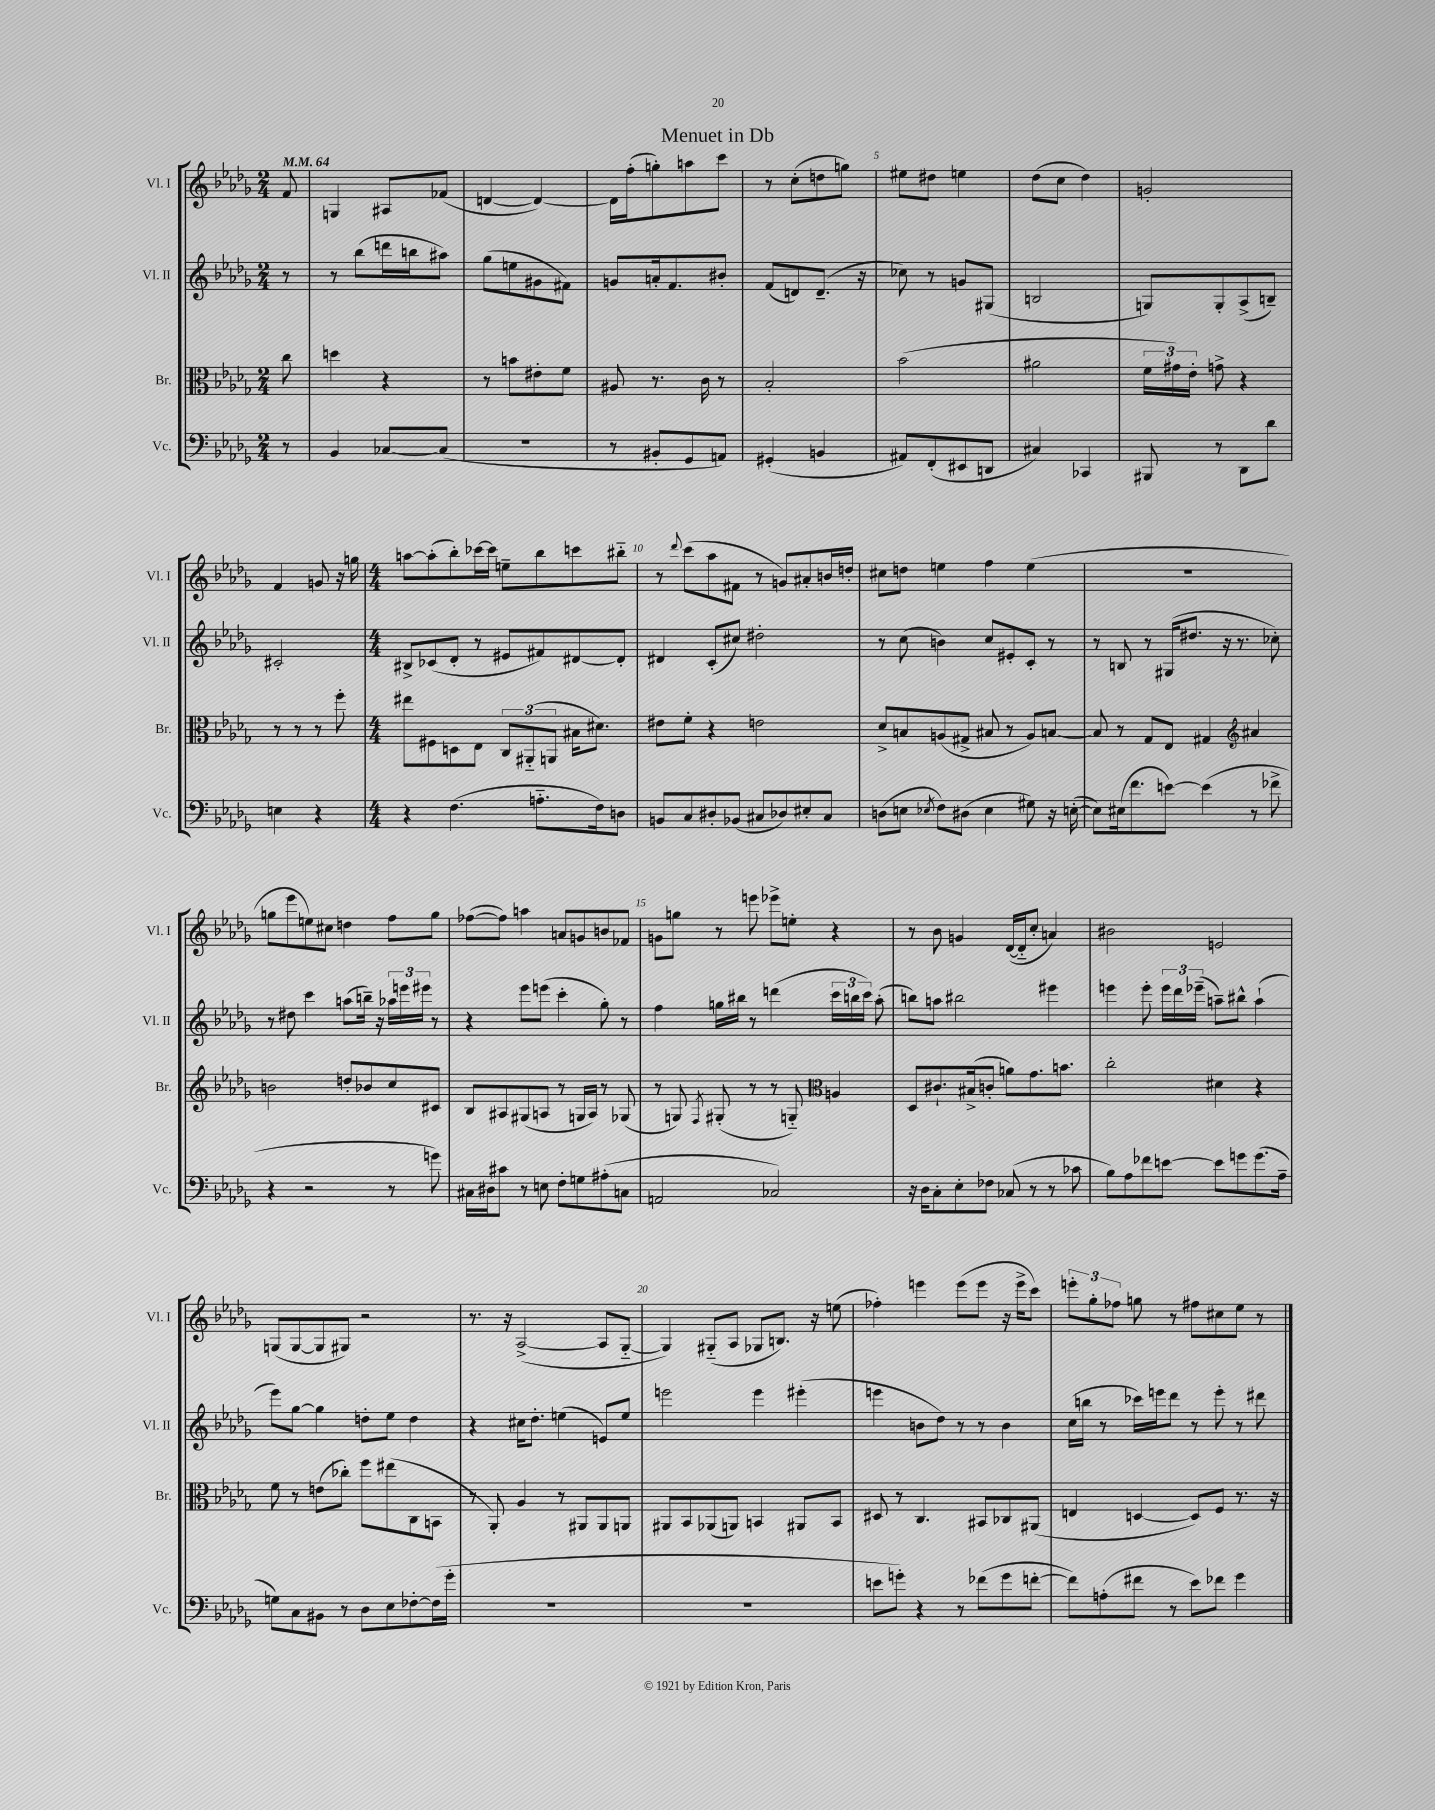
\header { title = "Menuet in Db" }
<<
\new StaffGroup <<
\new Staff = "s0" \with { instrumentName = "Vl. I" shortInstrumentName = "Vl. I" } {
    \clef treble \key des \major \numericTimeSignature \time 2/4 \partial 8 \tempo 4 = 64
    \autoBeamOff f'8 |
    g4 ais8[ fes'8]( |
    d'4~ d'4~) |
    d'16[ f''16-.( g''8-.) a''8 c'''8] |
    r8 c''8[-.( d''8 g''8]) |
    eis''8[ dis''8] e''4 |
    des''8[( c''8] des''4) |
    g'2-. |
    f'4 g'8 r16 g''16 |
    \numericTimeSignature \time 4/4 a''8[~ a''8-.( bes''8-.) ces'''16~ ces'''16] e''8[-- bes''8 c'''8 bis''8]-_ |
    r8 \appoggiatura { des'''8 } c'''8[( aes''8 fis'8] r8 g'8[) ais'8-. b'16 d''16]-. |
    cis''8[ d''8] e''4 f''4 e''4( |
    R1 |
    g''8[ ees'''8 e''8) cis''8] d''4 f''8[ g''8] |
    fes''8[~( fes''8]) a''4 a'8[ g'8 b'8 fes'8] |
    g'8[ g''8] r8 e'''8 ees'''8[-> e''8]-. r4 |
    r8 bes'8 g'4 des'16[~( des'16-_ c''8]-. a'4) |
    bis'2 e'2 |
    g8[( g8~ g8 gis8]) r2 |
    r8. r16 aes2~->( aes8[ ges8]~-_ |
    ges4) gis8[-_( aes8] ges8[ b8.]) r16 e''8( |
    fes''4-.) e'''4 e'''8[( e'''8] r16 e'''16[-> c'''8]) |
    \tuplet 3/2 { e'''8[-. ges''8-. fes''8] } g''8 r8 fis''8[ cis''8 ees''8] r8 \bar "|." |
}
\new Staff = "s1" \with { instrumentName = "Vl. II" shortInstrumentName = "Vl. II" } {
    \clef treble \key des \major \numericTimeSignature \time 2/4 \partial 8
    \autoBeamOff r8 |
    r8 bes''8[( d'''16 b''16 ais''8]) |
    ges''8[( e''8 gis'8 fis'8]) |
    g'8[ a'16-. f'8. bis'8]-. |
    f'8[( d'8) d'8.]--( r16 |
    ces''8) r8 g'8[ gis8]( |
    b2 |
    g8[) g8-. aes8->( b8]--) |
    cis'2-. |
    \numericTimeSignature \time 4/4 bis8[-> ces'8( des'8]-. r8 eis'8[ fis'8) dis'8~ dis'8]-. |
    dis'4 c'8[-.( cis''8]) dis''2-. |
    r8 c''8( b'4) c''8[ eis'8-. c'8]-. r8 |
    r8 b8 r8 gis16[( dis''8.] r16 r8. ces''8-.) |
    r8 dis''8 c'''4 a''8[( b''16]--) r16 \tuplet 3/2 { aes''16[ e'''16 eis'''16] } r8 |
    r4 ees'''8[ e'''8]( c'''4-. ges''8-.) r8 |
    f''4 g''16[ bis''16] r8 d'''4( \tuplet 3/2 { c'''16[ b''16 c'''16]) } aes''8-.( |
    b''8[) a''8] bis''2 eis'''4 |
    e'''4 e'''8-. \tuplet 3/2 { e'''16[ des'''16 ees'''16]--( } a''8[--) bis''8]-^ a''4-!( |
    ees'''8[) ges''8]~ ges''4 d''8[-. ees''8] d''4 |
    r4 cis''16[ des''8.]-. e''4( e'8[) e''8] |
    e'''2 e'''4 eis'''4-.( |
    e'''4 b'8[ des''8]) r8 r8 b'4 |
    c''16[( b''16] r8 ces'''16[) e'''16 des'''8] r8 e'''8-. r8 dis'''8 \bar "|." |
}
\new Staff = "s2" \with { instrumentName = "Br." shortInstrumentName = "Br." } {
    \clef alto \key des \major \numericTimeSignature \time 2/4 \partial 8
    \autoBeamOff c''8 |
    d''4 r4 |
    r8 b'8[ eis'8-. f'8] |
    ais8 r8. c'16 r8 |
    bes2-. |
    bes'2( |
    ais'2 |
    \tuplet 3/2 { f'16[ gis'16) ees'16]-. } g'8-> r4 |
    r8 r8 r8 f''8-. |
    \numericTimeSignature \time 4/4 eis''8[ fis8 d8 ees8] \tuplet 3/2 { c8[ ais,8-_( a,8] } bis16[ dis'8.]) |
    eis'8[ f'8]-. r4 e'2 |
    des'8[-> b8 a8( gis8]-> bis8 r8 a8[) b8]~ |
    b8 r8 ges8[ ees8] gis4 \clef treble ais'4 |
    b'2 d''8[-. bes'8 c''8 cis'8] |
    bes8[ ais8 gis8( a8] r8 g16[ a16]) r8 ges8( |
    r8 g8) \acciaccatura { f8 } gis8-.( r8 r8 g8-_) a4 |
    \clef alto des8[ cis'8.-! bis16->( c'8]-. a'8[) ges'8. b'8.] |
    c''2-. dis'4 r4 |
    f'8 r8 e'8[( ces''8]-.) f''8[ eis''8( c8 b,8] |
    r8 aes,8-.) aes4 r8 ais,8[ ais,8 a,8] |
    ais,8[ bes,8 aes,8( a,8]) b,4 ais,8[ b,8] |
    dis8 r8 c4. bis,8[ ces8 ais,8]( |
    e4 d4~ d8[) f8] r8. r16 \bar "|." |
}
\new Staff = "s3" \with { instrumentName = "Vc." shortInstrumentName = "Vc." } {
    \clef bass \key des \major \numericTimeSignature \time 2/4 \partial 8
    \autoBeamOff r8 |
    bes,4 ces8[~ ces8]( |
    R2 |
    r8 bis,8[-. ges,8 a,8]) |
    gis,4-.( b,4 |
    ais,8[) f,8-.( eis,8 d,8] |
    cis4) ces,4 |
    bis,,8 r8 des,8[ des'8] |
    e4 r4 |
    \numericTimeSignature \time 4/4 r4 f4.( a8.[-_ f16) d8] |
    b,8[ c8 dis8-. bes,8]( cis8[ des8) eis8-. cis8] |
    d8[( e8] \acciaccatura { ees8 } f8[) dis8]( ees4 gis8) r16 e16~-.( |
    e8[) eis16( f'8. e'8]~) e'4( r8 fes'8-> |
    r4 r2 r8 g'8) |
    cis16[ dis16 cis'8] r8 e8 f8[-. g8 ais8-.( c8] |
    a,2 ces2) |
    r16 des16[ c8-. ees8-. fes8] ces8( r8 r8 ces'8 |
    bes8[) aes8 fes'8 e'8]~ e'8[ g'8 g'8.( aes16]-- |
    g8[) c8 bis,8] r8 des8[ ees8 fes8~-. fes16( ges'16]-. |
    R1 |
    r1 |
    e'8[ g'8]-.) r4 r8 fes'8[( g'8 f'8]~-. |
    f'8[) a8-.( fis'8] r8 ees'8[) fes'8] ges'4 \bar "|." |
}
>>
>>
\layout { \context { \Score \override BarNumber.break-visibility = ##(#f #t #t) barNumberVisibility = #(every-nth-bar-number-visible 5) } }
